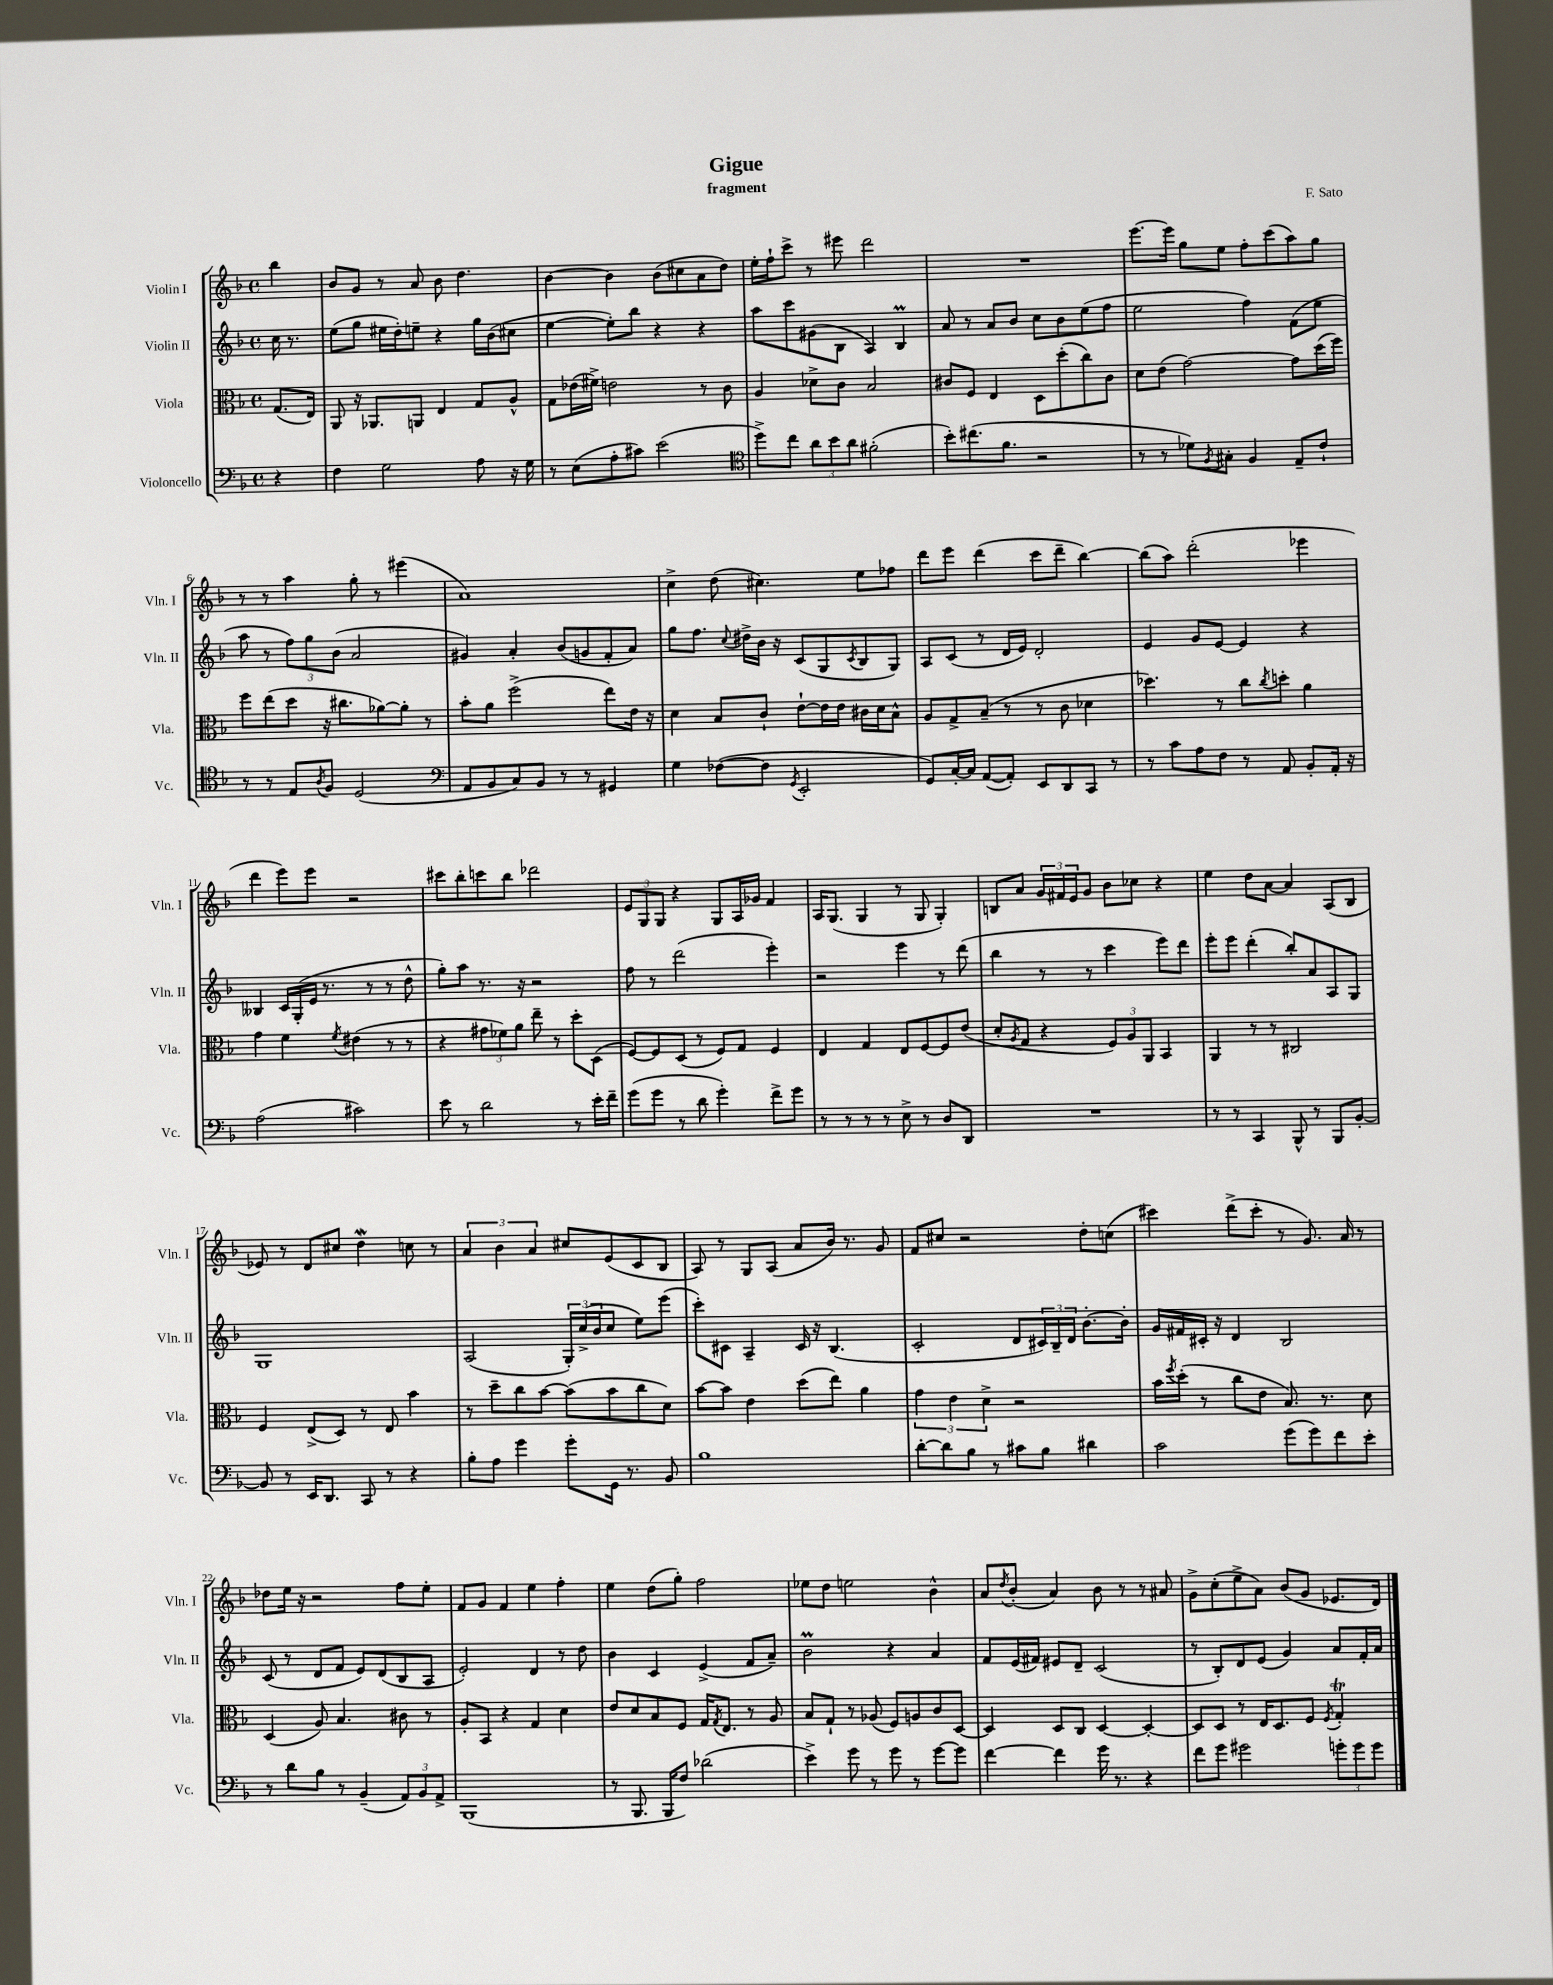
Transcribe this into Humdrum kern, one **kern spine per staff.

**kern	**kern	**kern	**kern
*part4	*part3	*part2	*part1
*staff4	*staff3	*staff2	*staff1
*I"Violoncello	*I"Viola	*I"Violin II	*I"Violin I
*I'Vc.	*I'Vla.	*I'Vln. II	*I'Vln. I
*clefF4	*clefC3	*clefG2	*clefG2
*k[b-]	*k[b-]	*k[b-]	*k[b-]
*M4/4	*M4/4	*M4/4	*M4/4
*met(c)	*met(c)	*met(c)	*met(c)
=	=	=	=
4r	(8.G/L	16cc\	4bb-\
.	.	8.r	.
.	16E/Jk)	.	.
=1	=1	=1	=1
4F\	8AA/	(8ee\L	8b-/L
.	16r	8gg\J	8g/J
.	8.AA-X/L	.	.
2G\	.	16ee#X\LL	8r
.	.	16dd'\J)	.
.	8AAn/J	8een~\J	8a/
.	4E/	4r	8b-\
.	.	.	4.dd\
8A\	8G/L	16gg\LL	.
.	.	(16b-\J	.
16r	8A^^/J	8cc#X\J	.
16G\	.	.	.
=2	=2	=2	=2
8r	8G\L	[4ee\	[4b-\
(8E\L	(16e-X\L	.	.
.	16f#X^\JJ)	.	.
8A'\	2en\	8ee'\L])	4b-\]
8c#X\J)	.	8bb-\J	.
(2e\	.	4r	(8b-\L
.	.	.	8cc#X\
.	8r	4r	8a\
.	8c\	.	8dd\J)
=3	=3	=3	=3
*clefC4	*	*	*
8dd^\L)	4A/	8aa\L	16ee'\LL
.	.	.	16ff`\J
8cc\J	.	8ccc\	8ccc^\J
12a\L	8d-X^\L	(8g#X\	8r
12b-\	.	.	.
.	8c\J	8B-\J	8eee#X\
12a\J	.	.	.
(2f#X'\	2B-/	4A/)	2ddd\
.	.	4B-M/	.
=4	=4	=4	=4
8b-'\L)	8c#X/L	8a/	1r
(8.cc#X\	8F/J	8r	.
.	4E/	8a/L	.
8.f\J	.	.	.
.	.	8b-/J	.
2r	8D\L	8cc\L	.
.	(8dd'\	8b-\	.
.	8cc\)	(8ee\	.
.	8c#\J	8ff\J	.
=5	=5	=5	=5
8r	8d\L	2ee\	[8.eee\L
8r	(8e\J	.	.
.	.	.	16eee\Jk]
8d-X\L)	[2g\)	.	8gg\L
8qF/	.	.	.
8G#X'\J	.	.	8ee\J
4F/	.	4ff\)	8ff'\L
.	.	.	(8ccc\
8E~/L	8g\L]	(8f\L	8aa\)
8c`/J	(16dd\L	8ee\J	8gg\J
.	16ff\JJ)	.	.
!!LO:LB:g=z
=6	=6	=6	=6
8r	8ff\L	8aa\	8r
8r	(8ee\	8r	8r
8E/L	8dd\J	12ff\L)	4aa\
.	.	12gg\	.
8qA/	.	.	.
8F/J	16r	.	.
.	.	(12b-\J	.
.	8.cc#X\L	.	.
(2D/	.	2a/	8gg'\
.	[8a-X\)	.	8r
.	8a-'\J]	.	(4eee#X\
.	8r	.	.
=7	=7	=7	=7
*clefF4	*	*	*
8AA/L	8b-'\L	4g#X/)	1a)
8BB-/	8a\J	.	.
8C/)	(2ff^\	4a'/	.
8BB-/J	.	.	.
8r	.	(8b-/L	.
8r	.	8gn/	.
4GG#X/	8ee\L)	8f'/	.
.	16e\Jk	8a/J)	.
.	16r	.	.
=8	=8	=8	=8
4G\	4d\	8gg\L	4cc^\
.	.	8.ff\J	.
([8F-X\L	8B-/L	.	(8dd\
.	.	8qqcc/	.
.	.	16dd#X^\LL	.
8F-\J]	8c`/J	16b-\JJ	4.cc#X\)
.	.	16r	.
8qGG/	.	.	.
2EE'/	[8e`\L	(8c/L	.
.	16e\L]	8G/	.
.	16e\JJ	.	.
.	.	8qc/	.
.	16c#X\LL	8B-/	8ee\L
.	16d\J	.	.
.	8B-^^\J	8G/J)	8ff-X\J
=9	=9	=9	=9
8GG/L)	8A/L	8A/L	8ddd\L
[16C'/L	8G^/	(8c/J	8eee\J
16C/JJ]	.	.	.
([8AA/L	(8B-~/J	8r	(4ddd\
8AA'/J])	8r	16d/LL	.
.	.	16e/JJ)	.
8EE/L	8r	2d'/	8ccc\L
8DD/	8c\	.	8ddd~\J
8CC/J	4d-X\	.	[4bb-\)
8r	.	.	.
=10	=10	=10	=10
8r	4.dd-X\)	4e/	(8bb-\L]
8c\L	.	.	8aa\J)
8A\	.	8g/L	(2ddd'\
8F\J	8r	[8e/J	.
8r	8cc\L	4e/]	.
.	8qcc/	.	.
8AA/	8ddn'\J	.	.
8BB-'/L	4a\	4r	4eee-X\
16AA'/Jk	.	.	.
16r	.	.	.
!!LO:LB:g=z
=11	=11	=11	=11
(2A\	4g\	4B--X/	4ddd\
.	4f\	16c/LL	8eee\L)
.	.	(16G'/	.
.	.	16e/JJ	8eee\J
.	.	8.r	.
.	8qf/	.	.
2c#X\)	(4e#X\	.	2r
.	.	8r	.
.	8r	8r	.
.	8r	8dd^^\	.
=12	=12	=12	=12
8e\	4r	8gg'\L)	8ccc#X\L
8r	.	8aa\J	8bb-'\
2d\	12g#X\L	8.r	8cccn\
.	12f-X\)	.	.
.	.	.	8bb-\J
.	12a\J	.	.
.	.	16r	.
.	8ee~\	2r	2ddd-X\
.	8r	.	.
8r	8dd'\L	.	.
16e'\LL	(8D\J	.	.
16f~\JJ	.	.	.
=13	=13	=13	=13
(8g\L	[8F/L)	8ff\	12e/L
.	.	.	12G/
8g\J	8F/]	8r	.
.	.	.	12G/J
8r	(8D/J	(2ddd\	4r
8d\	8r	.	.
4g'\)	8F/L)	.	8G/L
.	8G/J	.	16A/L
.	.	.	16g-X/JJ
8f^\L	4F/	4eee'\)	4f/
8g\J	.	.	.
=14	=14	=14	=14
8r	4E/	2r	16A/KL
.	.	.	(8.G/J
8r	.	.	.
8r	4G/	.	4G/
8r	.	.	.
8E^\	8E/L	4eee\	8r
8r	[8F/	.	8G/
8D/L	8F/]	8r	4G'/)
8DD/J	(8e/J	(8ddd\	.
=15	=15	=15	=15
1r	8d'/L	4bb-\	8Bn/L
.	8qA/	.	.
.	8G/J	.	8a/J
.	4r	8r	24g/LL
.	.	.	24f#X/
.	.	.	24e/J
.	.	8r	8g/J
.	12F/L)	4ccc\	8b-\L
.	12A/	.	.
.	.	.	8cc-X\J
.	12AA/J	.	.
.	4BB-/	8eee\L)	4r
.	.	8ddd\J	.
=16	=16	=16	=16
8r	4AA/	8eee'\L	4ee\
8r	.	8eee\J	.
4CC/	8r	(4ddd'\	8dd\L
.	8r	.	[8a\J
8BBB-^^/	2C#X/	8bb-'/L)	4a/]
8r	.	8a/	.
8BBB-/L	.	8A/	(8A/L
[8BB-'/J	.	8G/J	8B-/J
!!LO:LB:g=z
=17	=17	=17	=17
8BB-/]	4F/	1G	8e-X/)
8r	.	.	8r
16EE/KL	(8E^/L	.	8d/L
8.DD/J	.	.	.
.	8D/J)	.	8cc#X/J
8CC/	8r	.	4ddW\
8r	8E/	.	.
4r	4b-\	.	8ccn\
.	.	.	8r
=18	=18	=18	=18
8B-'\L	8r	(2A/	6a/
8A\J	8dd~\L	.	.
.	.	.	6b-\
4g\	8cc\	.	.
.	.	.	6a/
.	[8b-\J	.	.
8g'\L	(8b-\L]	24G'/LL)	8cc#X/L
.	.	(24cc^/	.
.	.	24b-/J	.
16GG\Jk	8b-\	8cc/J	(8e/
8.r	.	.	.
.	8cc\	8ee\L)	8c/
8BB-/	8d\J)	(8eee\J	8B-/J
=19	=19	=19	=19
1B-	[8b-\L	8ccc'\L)	8A/)
.	8b-\J]	8c#X\J	8r
.	4e\	4A~/	8G/L
.	.	.	(8A/J
.	(8dd\L	16c#/	8a/L
.	.	16r	.
.	8ee\J)	(4.B-/	16b-/Jk)
.	.	.	8.r
.	4a\	.	.
.	.	.	8g/
=20	=20	=20	=20
[8d'\L	6g\	2c'/	8f/L
8d\]	.	.	8cc#X/J
.	6e\	.	.
8B-\J	.	.	2r
.	6d^\	.	.
8r	.	.	.
8c#X\L	2r	8d/L	.
8B-\J	.	24c#X/L)	.
.	.	24B-~/	.
.	.	24d/JJ	.
4d#X\	.	[8.b-'\L	8dd'\L
.	.	.	(8ccn\J
.	.	16b-'\Jk]	.
=21	=21	=21	=21
2c\	16b-\LL	16g/LL	4ccc#X\)
.	8qff/	.	.
.	(16dd'\JJ	16f#X/	.
.	8r	16c#X'/JJ	.
.	.	16r	.
.	8cc\L	4d/	(8ddd^\L
.	8e\J	.	8ccc#'\J
(8g\L	8.B-/)	2B-/	8r
8g\)	.	.	8.g/)
.	8.r	.	.
8f\	.	.	.
.	.	.	16a/
8e'\J	8d\	.	8r
!!LO:LB:g=z
=22	=22	=22	=22
8r	(4D/	(8c/	8dd-X\L
8d\L	.	8r	16ee\Jk
.	.	.	16r
8B-\J	8A/)	8d/L	2r
8r	4.B-/	8f/J	.
(4BB-~/	.	8e/L)	.
.	.	(8d/	.
12AA/L)	8c#X\	8B-/	8ff\L
12BB-/	.	.	.
.	8r	8A/J	8ee'\J
12AA^/J	.	.	.
=23	=23	=23	=23
(1BBB-	8A'/L	2e'/)	8f/L
.	8BB-/J	.	8g/J
.	4r	.	4f/
.	4G/	4d/	4ee\
.	4d\	8r	4ff'\
.	.	8dd\	.
=24	=24	=24	=24
8r	8e/L	4b-\	4ee\
8.BBB-/	8d/	.	.
.	8B-/	4c/	(8dd\L
16BBB-/KL	.	.	.
8F/J)	8F/J	.	8gg'\J)
(2d-X\	16G/KL	(4e^/	2ff\
.	8qG/	.	.
.	8.E/J	.	.
.	8r	8f/L	.
.	8A/	8a~/J)	.
=25	=25	=25	=25
4e^\)	8B-/L	2b-M\	8ee-X\L
.	8G`/J	.	8dd\J
8g\	8r	.	2een\
8r	(8A-X/	.	.
8g\	8F/L)	4r	.
8r	8An/	.	.
[8g\L	8c/	4a/	4b-^^\
8g\J]	[8D/J	.	.
=26	=26	=26	=26
[4f\	4D/]	8f/L	8a/L
.	.	.	8qdd/
.	.	(16e/L	(8b-'/J
.	.	16f#X/JJ)	.
4f\]	8D/L	8e#X/L	4a/)
.	8C/J	8d~/J	.
16g\	[4D/	(2c/	8b-\
8.r	.	.	.
.	.	.	8r
4r	4D'/_	.	8r
.	.	.	8a#X/
=27	=27	=27	=27
8f\L	8D/L]	8r	8g^\L
8g\J	8D/J	8B-'/L)	(8cc'\
2g#X\	8r	8d/	8ee^\
.	16E/KL	(8e/J	8a\J)
.	8.D/	.	.
.	.	4g/)	(8b-/L
.	8F/J	.	8g/J
.	8qF/	.	.
12gn'\L	4GT'/	8a/L	8.e-X/L
12g\	.	.	.
.	.	16f'/L	.
12g\J	.	.	.
.	.	16a/JJ	16d/Jk)
==	==	==	==
*-	*-	*-	*-
